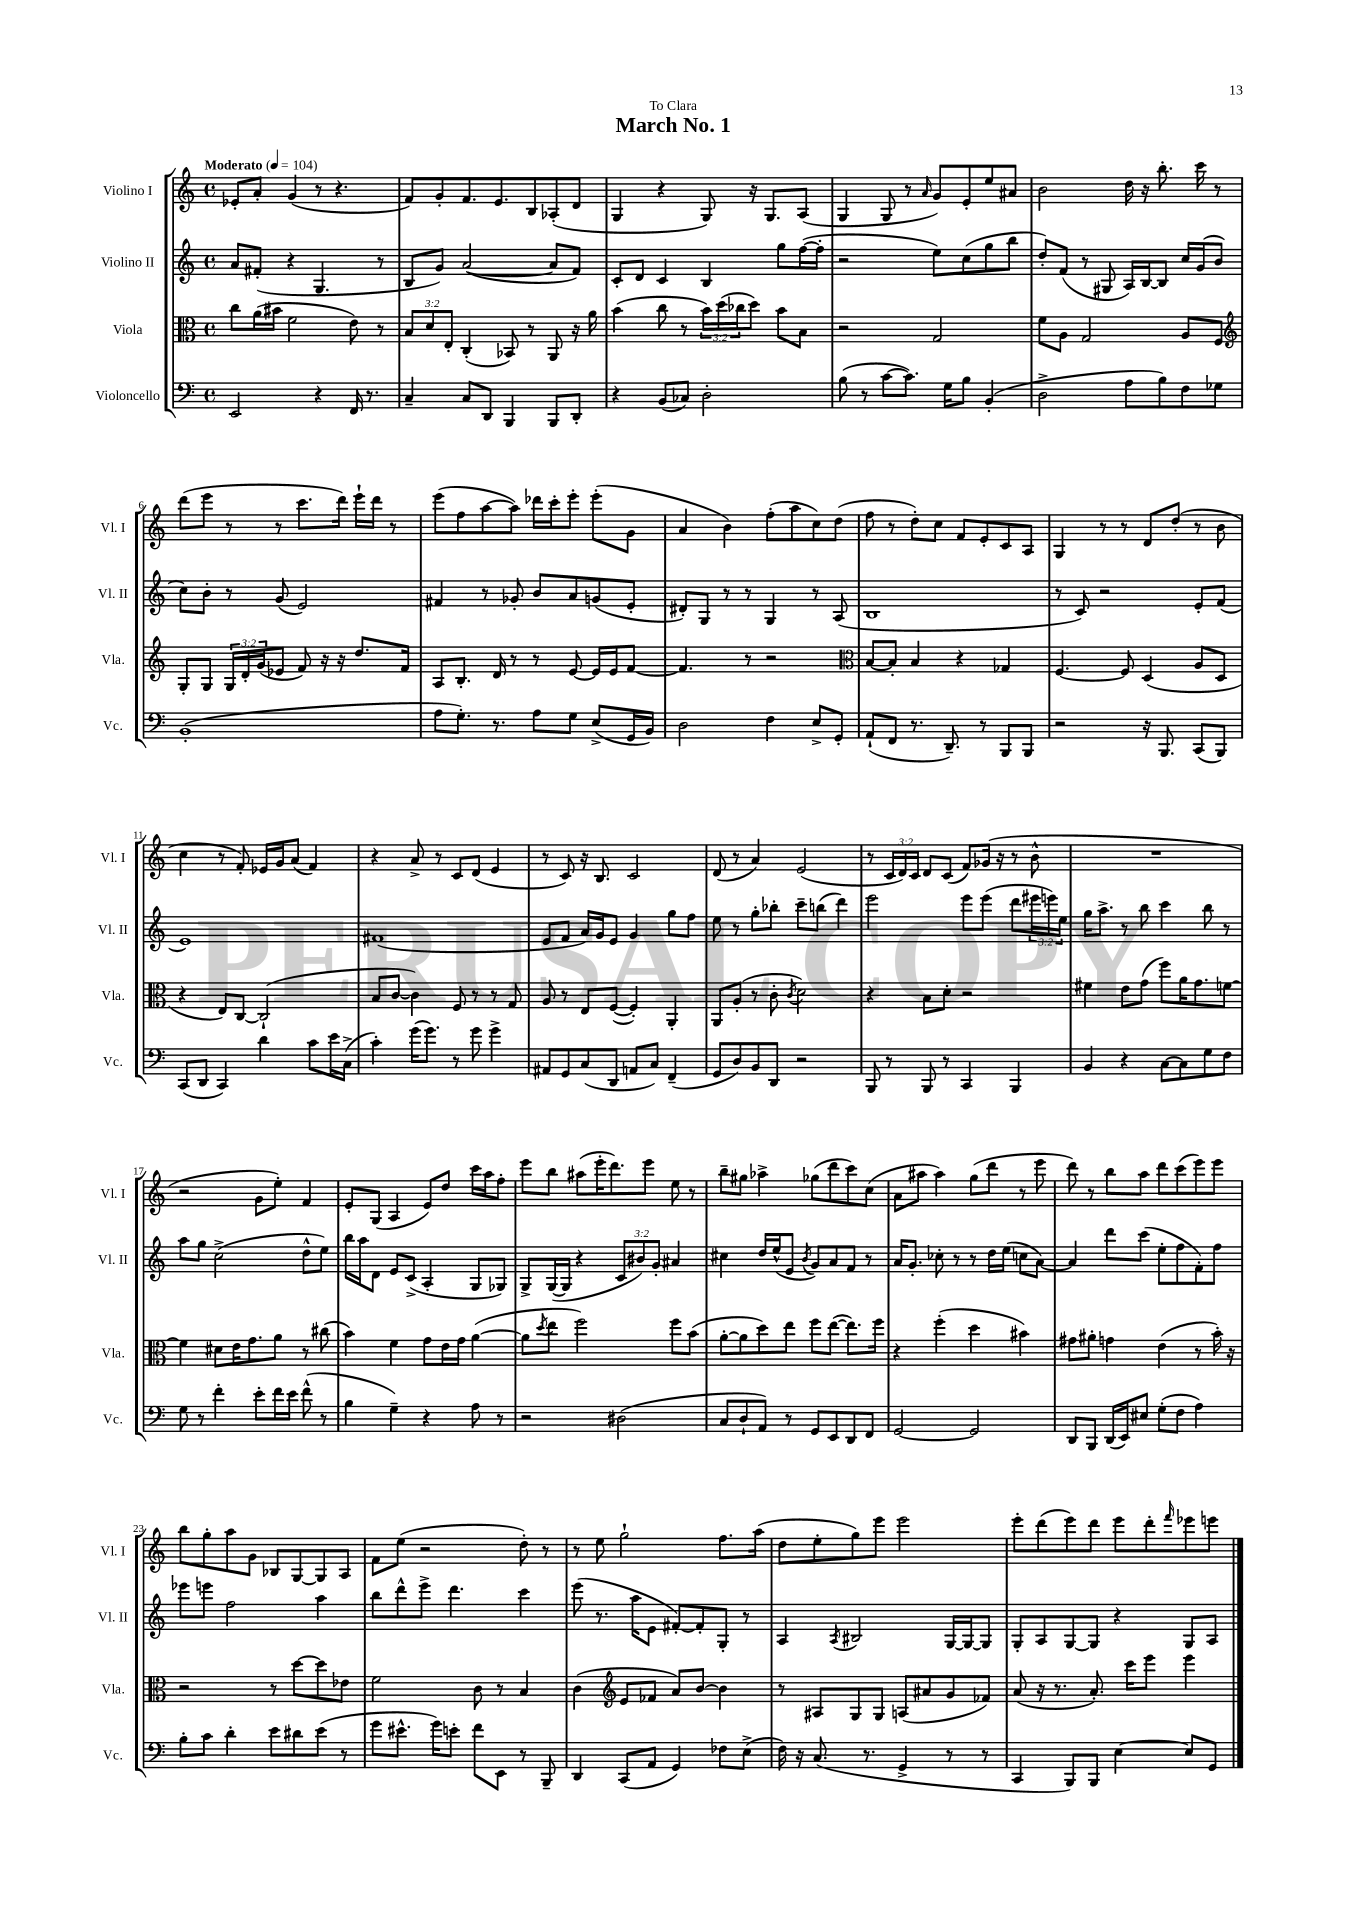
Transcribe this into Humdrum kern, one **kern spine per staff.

**kern	**kern	**kern	**kern
*part4	*part3	*part2	*part1
*staff4	*staff3	*staff2	*staff1
*I"Violoncello	*I"Viola	*I"Violino II	*I"Violino I
*I'Vc.	*I'Vla.	*I'Vl. II	*I'Vl. I
*clefF4	*clefC3	*clefG2	*clefG2
*k[]	*k[]	*k[]	*k[]
*M4/4	*M4/4	*M4/4	*M4/4
*met(c)	*met(c)	*met(c)	*met(c)
*MM104	*MM104	*MM104	*MM104
=1	=1	=1	=1
!	!	!	!LO:TX:a:B:t=Moderato
2EE/	8cc\L	8a/L	8e-X'/L
.	(16a\L	(8f#X'/J	8a'/J
.	16b#X\JJ	.	.
.	2f\	4r	(4g/
4r	.	4.G/	8r
.	.	.	4.r
16FF/	8e\)	.	.
8.r	.	.	.
.	8r	8r	.
=2	=2	=2	=2
4C~/	12B/L	8B/L	8f/L)
.	12d/	.	.
.	.	8g/J)	8g'/
.	12E'/J	.	.
8C/L	(4C'/	([2a/	8.f/
8DD/J	.	.	.
.	.	.	8.e/
4BBB/	8BB-X/)	.	.
.	8r	.	8B/
8BBB/L	8AA/	8a/L]	(8A-X'/
8DD'/J	16r	8f/J)	8d/J
.	16a\	.	.
=3	=3	=3	=3
4r	(4b\	8c'/L	4G/
.	.	8d/J	.
(8BB/L	8cc\	4c/	4r
8C-X/J)	8r	.	.
2D'\	24b\LL)	4B/	8G/)
.	(24dd\	.	.
.	24cc-X\J	.	.
.	8dd\J)	.	16r
.	.	.	8.G/L
.	8b\L	8gg\L	.
.	8B\J	([16ff\L	(8A/J
.	.	16ff'\JJ]	.
=4	=4	=4	=4
(8B\	2r	2r	4G/
8r	.	.	.
[8c\L	.	.	8G/
8.c\J])	.	.	8r
.	.	.	16qqa/
.	2G/	8ee\L)	8g/L)
16G\KL	.	.	.
8B\J	.	(8cc\	8e'/
(4BB'/	.	8gg\	8ee/
.	.	8bb\J	8a#X/J
=5	=5	=5	=5
2D^\	8f\L	8dd'/L)	2b\
.	8A\J	(8f/J	.
.	2G/	8r	.
.	.	8G#X/	.
8A\L	.	16A/LL)	16dd\
.	.	[16B/J	16r
8B\)	.	8B/J]	8.bb'\
8F\	8A/L	16cc/LL	.
.	.	(16g/J	16ccc\
8G-X\J	8F/J	8b/J	8r
!!LO:LB:g=z
=6	=6	=6	=6
*	*clefG2	*	*
(1BB'	8G'/L	8cc\L)	(8ddd\L
.	8G/J	8b'\J	8eee\J
.	24G/LL	8r	8r
.	24d'/	.	.
.	(24g/J	.	.
.	8e-X/J	(8g/	8r
.	8f/)	2e/)	8.ccc\L
.	16r	.	.
.	16r	.	16ddd\Jk)
.	8.dd/L	.	16eee`\LL
.	.	.	16ddd\JJ
.	.	.	8r
.	16f/Jk	.	.
=7	=7	=7	=7
8A\L	8A/L	4f#X/	(8eee\L
8.G'\J)	8.B'/J	.	8ff\
.	.	8r	[8aa\
8.r	16d/	.	.
.	8r	8g-X'/	8aa\J])
8A\L	8r	8b/L	16ddd-X\LL
.	.	.	16ccc'\J
8G\J	[8e/	8a/	8eee'\J
(8E^/L	16e/LL]	(8gn/	(8eee'\L
.	16e/J	.	.
16GG/L	[8f/J	8e'/J	8g\J
16BB/JJ)	.	.	.
=8	=8	=8	=8
2D\	4.f/]	8d#X'/L)	4a/
.	.	8G/J	.
.	.	8r	4b\)
.	8r	8r	.
4F\	2r	4G/	(8ff'\L
.	.	.	8aa\
8E^/L	.	8r	8cc\)
8GG'/J	.	(8A/	(8dd\J
=9	=9	=9	=9
*	*clefC3	*	*
(8AA`/L	[8B/L	1B	8ff\
8FF/J	8B'/J]	.	8r
8.r	4B/	.	8dd'\L)
.	.	.	8cc\J
8.DD~/)	.	.	.
.	4r	.	8f/L
8r	.	.	8e'/
8BBB/L	4G-X/	.	8c/
8BBB/J	.	.	8A/J
=10	=10	=10	=10
2r	[4.F/	8r	4G/
.	.	8c/)	.
.	.	2r	8r
.	8F/]	.	8r
16r	(4D/	.	8d/L
8.BBB/	.	.	.
.	.	.	(8dd'/J
(8CC/L	8A/L	8e'/L	8r
8BBB/J)	8D/J	(8f/J	8b\
!!LO:LB:g=z
=11	=11	=11	=11
(8CC/L	4r	1e)	4cc\
8DD/J	.	.	.
4CC/)	8E/L)	.	8r
.	[8C/J	.	8f'/)
4d\	(2C`/]	.	16e-X/LL
.	.	.	16g/J
.	.	.	(8a/J
8c\L	.	.	4f/)
16e\L	.	.	.
(16C^\JJ	.	.	.
=12	=12	=12	=12
4c'\)	8B/L	(1f#X	4r
.	[8c/J	.	.
(16g\KL	4c\])	.	8a^/
8.g\J)	.	.	.
.	.	.	8r
8r	8F/	.	8c/L
8g\	8r	.	(8d/J
4g^\	8r	.	4e/
.	8G/	.	.
=13	=13	=13	=13
8AA#X/L	8A/	8e/L	8r
8GG/	8r	8f/J	8c/)
(8C/	8E/L	16a/LL)	16r
.	.	16g/J	8.B/
8DD/J	([8F/J	8e/J	.
8AAn/L	4F'/])	4g/	2c/
8C/J)	.	.	.
(4FF~/	4AA'/	8gg\L	.
.	.	8ff\J	.
=14	=14	=14	=14
8GG/L	8AA/L	8ee\	(8d/
8D/)	(8A'/J	8r	8r
8BB/	8r	8gg'\L	4a/)
8DD/J	8c'\	8bb-X'\J	.
.	8qc/	.	.
2r	2d\)	8ccc~\L	(2e/
.	.	(8bbn\J	.
.	.	4ddd\)	.
=15	=15	=15	=15
8BBB/	4r	2eee\	8r
8r	.	.	24c/LL
.	.	.	24d/)
.	.	.	24c/JJ
8BBB/	8B\L	.	8d/L
8r	8d'\J	.	(8c/J
4CC/	2r	8eee\L	8f/L)
.	.	(8eee\J	(16g-X/Jk
.	.	.	16r
4BBB/	.	8ddd\L	8r
.	.	24eee#X\L	8b^^\
.	.	24eeen\)	.
.	.	24ee\JJ	.
=16	=16	=16	=16
4BB/	4f#X\	16gg\KL	1r
.	.	8.aa^\J	.
4r	8e\L	8r	.
.	(8g\J	8bb\	.
[8C\L	8ff\L)	4ccc\	.
8C\]	16a\K	.	.
.	8.g\	.	.
8G\	.	8bb\	.
8F\J	[8fn\J	8r	.
!!LO:LB:g=z
=17	=17	=17	=17
8G\	4f\]	8aa\L	2r
8r	.	8gg\J	.
4f'\	8d#X\L	(2cc^\	.
.	16e\K	.	.
.	8.g\	.	.
8e'\L	.	.	8g\L
16f\L	8a\J	.	8ee'\J)
16e\JJ	.	.	.
(8f^^\	8r	8dd^^\L	4f/
8r	(8cc#X\	8ee\J)	.
=18	=18	=18	=18
4B\	4b\)	16bb\LL	8e'/L
.	.	16aa\J	.
.	.	8d\J	(8G/J
4G~\)	4f\	8e/L	4A/
.	.	(8c^/J	.
4r	8g\L	4A'/	8e/L)
.	16e\L	.	8dd/J
.	16g\JJ	.	.
8A\	([4a\	8G/L	16ccc\LL
.	.	.	16aa\J
8r	.	8G-X/J)	8ff'\J
=19	=19	=19	=19
2r	8a\L]	8G^/L	8eee\L
.	8qdd/	.	.
.	8ee\J	([16G/L	8bb\J
.	.	16G/JJ]	.
.	2ff\)	4r	(8aa#X\L
.	.	.	16eee'\K
.	.	.	8.ddd\)
(2D#X\	.	12c/L	.
.	.	12b#X/)	.
.	.	.	8eee\J
.	.	12g'/J	.
.	8ff\L	4a#X/	8ee\
.	(8b\J	.	8r
=20	=20	=20	=20
8C/L	[8a'\L	4cc#X\	8bb~\L
8D`/	8a\]	.	8gg#X\J
8AA/J)	8dd\)	16dd/LL	4aa-X^\
.	.	(16ee^^/J	.
8r	8ee\J	8e/J	.
.	.	8qb/	.
8GG/L	8ff\L	8g/L)	(8gg-X\L
8EE/	([8ee\J	8a/	8ddd\
8DD/	8.ee\L])	8f/J	8ccc\)
8FF/J	.	8r	(8cc\J
.	16ff\Jk	.	.
=21	=21	=21	=21
[2GG/	4r	16a/KL	8a\L
.	.	8.g'/J	.
.	.	.	8aa#X\J
.	(4ff'\	8cc-X'\	4aa#\)
.	.	8r	.
2GG/]	4dd\	8r	(8gg\L
.	.	16dd\LL	8ddd\J
.	.	(16ee\JJ	.
.	4b#X\)	8ccn\L	8r
.	.	[8a\J)	8eee\
=22	=22	=22	=22
8DD/L	8g#X\L	4a/]	8ddd\)
8BBB/J	8a#X'\J	.	8r
(16DD/LL	4gn\	8ddd\L	8bb\L
16EE/J)	.	.	.
8E#X/J	.	(8ccc\J	8aa\J
(8G'\L	(4e\	8ee'\L	8ddd\L
8F\J	.	8ff\	(8ccc\
4A\)	8r	8f'\)	8eee\)
.	16b'\)	8ff\J	8eee\J
.	16r	.	.
!!LO:LB:g=z
=23	=23	=23	=23
8B'\L	2r	8eee-X\L	8bb\L
8c\J	.	8eeen\J	8gg'\
4d'\	.	2ff\	8aa\
.	.	.	8g\J
8e\L	8r	.	8B-X/L
8d#X\	[8dd\L	.	[8G/
(8e\J	8dd\]	4aa\	8G/]
8r	8e-X\J	.	8A/J
=24	=24	=24	=24
8g\L	2f\	8bb\L	8f\L
8.e#X^^\J	.	8ddd^^\	(8ee\J
.	.	8eee^\J	2r
16g\KL)	.	.	.
8en'\J	.	4.ddd\	.
8f\L	8c\	.	.
8EE\J	8r	.	.
8r	4B/	4ccc\	8dd'\)
8BBB~/	.	.	8r
=25	=25	=25	=25
4DD/	(4c\	(8eee\	8r
.	.	8.r	8ee\
*	*clefG2	*	*
(8CC/L	8e/L	.	2gg`\
.	.	16aa\KL	.
8AA/J	8f-X/J	8e\J	.
4GG/)	8a/L)	[8f#X'/L)	.
.	[8b/J	8f#'/]	.
8F-X\L	4b\]	8G'/J	8.ff\L
(8E^\J	.	8r	.
.	.	.	(16aa\Jk
=26	=26	=26	=26
16F\)	8r	4A/	8dd\L
16r	.	.	.
(8.C/	8A#X/L	.	8ee'\
.	.	8qA/	.
.	8G/	2B#X/	8gg\)
8.r	.	.	.
.	8G/J	.	8eee\J
4GG^/	(8An/L	.	2eee\
.	8a#X/	.	.
8r	8g/	[16G/LL	.
.	.	16G/J_	.
8r	8f-X/J)	8G/J]	.
=27	=27	=27	=27
4CC/	(8a/	8G'/L	8eee'\L
.	16r	8A/	(8ddd\
.	8.r	.	.
8BBB/L)	.	[8G/	8eee\)
8BBB/J	8.a'/)	8G/J]	8ddd\J
[4E\	.	4r	8eee\L
.	16ccc\KL	.	.
.	8eee\J	.	8ddd'\
.	.	.	16qqfff/
8E/L]	4eee\	8G/L	8eee-X\
8GG/J	.	8A/J	8eeen\J
==	==	==	==
*-	*-	*-	*-
